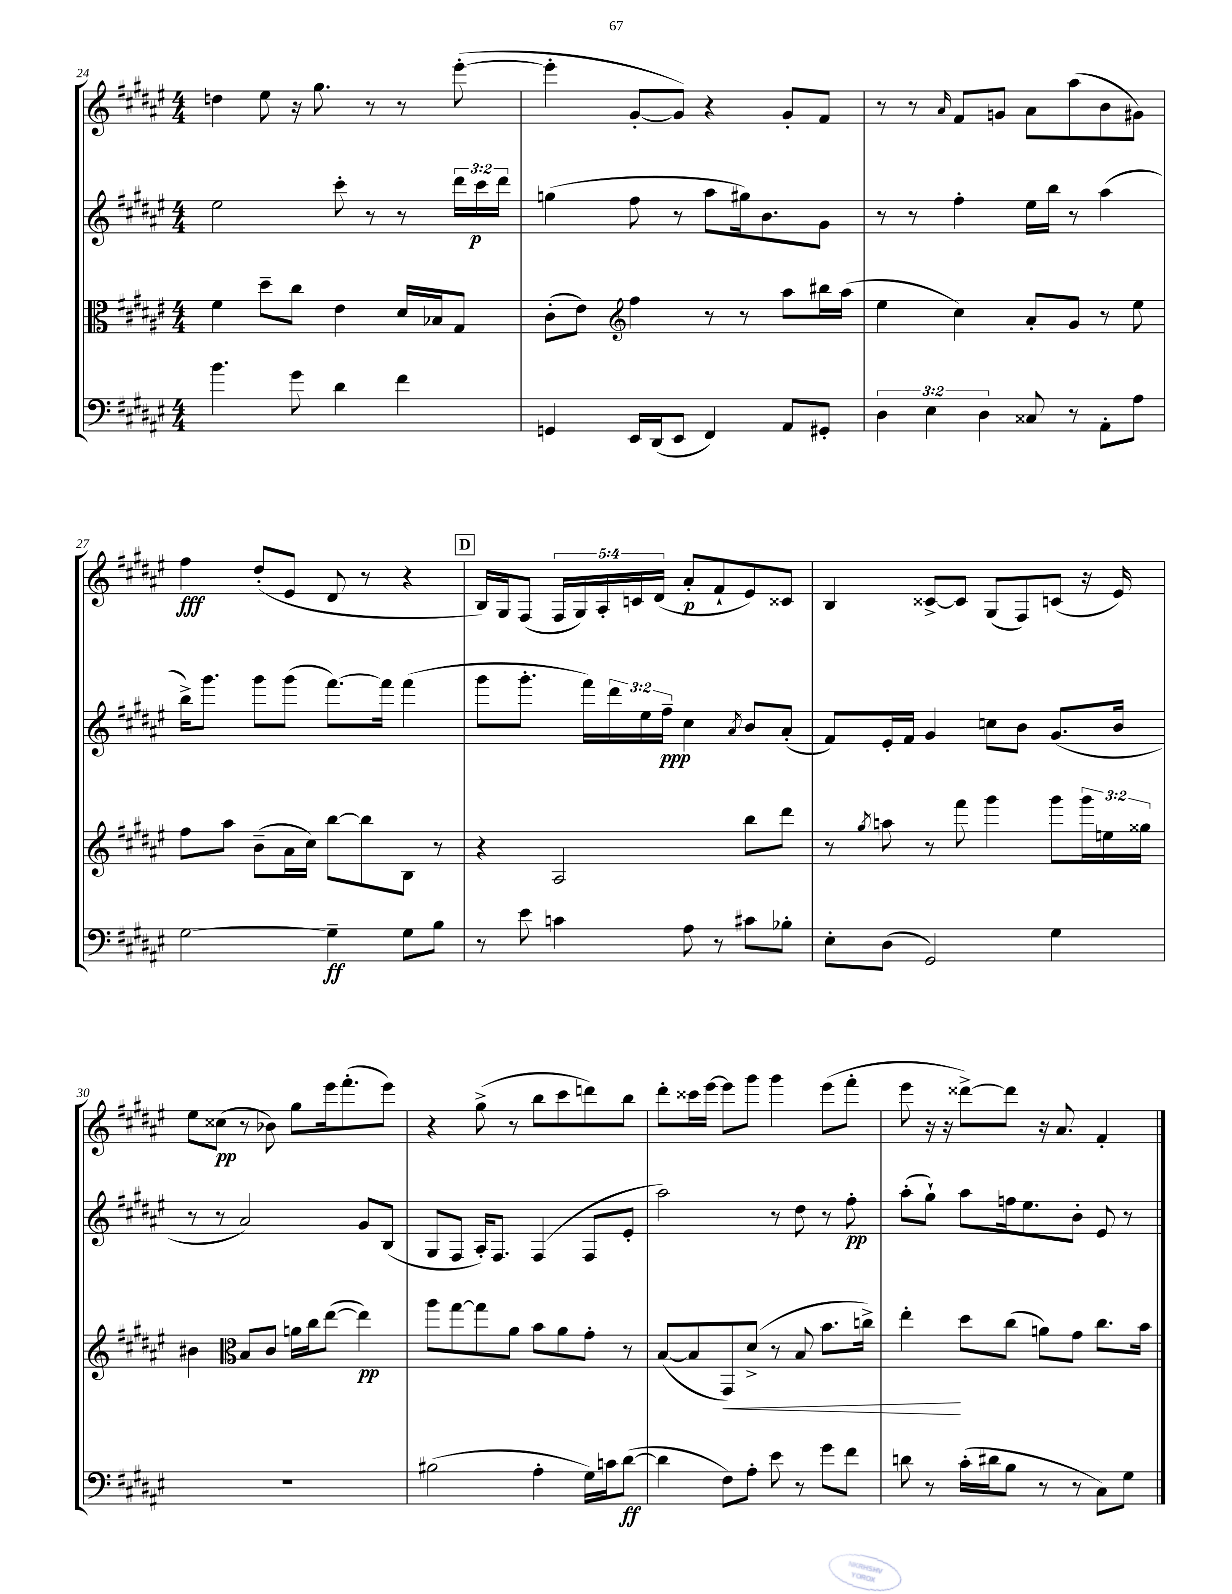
<<
\new StaffGroup <<
\new Staff = "s0" {
    \clef treble \key fis \major \numericTimeSignature \time 4/4 \override Staff.TupletNumber.text = #tuplet-number::calc-fraction-text
    d''4 eis''8 r16 gis''8. r8 r8 eis'''8~-.( |
    eis'''4-. gis'8~-. gis'8) r4 gis'8-. fis'8 |
    r8 r8 \grace { ais'16 } fis'8 g'8 ais'8 ais''8( b'8 gis'8) |
    fis''4\fff dis''8-.( eis'8 dis'8 r8 r4 |
    \mark \markup { \box "D" } b16) gis16 fis8( \tuplet 5/4 { fis16 gis16) ais16-. c'16 dis'16( } ais'8-.\p fis'8-! eis'8) cisis'8 |
    b4 cisis'8~-> cisis'8 gis8( fis8) c'8( r16 eis'16) |
    eis''8 cisis''8\pp( r8 bes'8) gis''8 eis'''16 fis'''8.-.( eis'''8) |
    r4 gis''8->( r8 b''8 cis'''8 d'''8) b''8 |
    dis'''8-. cisis'''16 eis'''16~ eis'''8 gis'''8 gis'''4 eis'''8( fis'''8-. |
    eis'''8 r16 r16 disis'''8~->) disis'''8 r16 ais'8. fis'4-. \bar "|." |
}
\new Staff = "s1" {
    \clef treble \key fis \major \numericTimeSignature \time 4/4 \override Staff.TupletNumber.text = #tuplet-number::calc-fraction-text
    eis''2 cis'''8-. r8 r8 \tuplet 3/2 { dis'''16 cis'''16\p dis'''16 } |
    g''4( fis''8 r8 ais''8 gis''16) b'8. gis'8 |
    r8 r8 fis''4-. eis''16 b''16 r8 ais''4( |
    b''16->) gis'''8. gis'''8 gis'''8( fis'''8.~) fis'''16 fis'''4( |
    \mark \markup { \box "D" } gis'''8 gis'''8.-. fis'''16) \tuplet 3/2 { dis'''16 eis''16 fis''16--\ppp } cis''4 \acciaccatura { ais'8 } b'8 ais'8-.( |
    fis'8) eis'16-. fis'16 gis'4 c''8 b'8 gis'8.( b'16 |
    r8 r8 ais'2) gis'8 b8( |
    gis8 fis8 ais16-.) fis8. fis4( fis8 eis'8-. |
    ais''2) r8 dis''8 r8 fis''8-.\pp |
    ais''8-.( gis''8-!) ais''8 f''16 eis''8. b'8-. eis'8 r8 \bar "|." |
}
\new Staff = "s2" {
    \clef alto \key fis \major \numericTimeSignature \time 4/4 \override Staff.TupletNumber.text = #tuplet-number::calc-fraction-text
    fis'4 dis''8-- cis''8 eis'4 dis'16 bes16 gis8 |
    cis'8-.( eis'8) \clef treble fis''4 r8 r8 ais''8 bis''16 ais''16( |
    eis''4 cis''4) ais'8-. gis'8 r8 eis''8 |
    fis''8 ais''8 b'8--( ais'16 cis''16) b''8~ b''8 b8 r8 |
    \mark \markup { \box "D" } r4 ais2 b''8 dis'''8 |
    r8 \acciaccatura { gis''8 } a''8 r8 fis'''8 gis'''4 gis'''8 \tuplet 3/2 { gis'''16 e''16 gisis''16 } |
    bis'4 \clef alto b8 cis'8 a'16 cis''16 eis''8~( eis''4\pp) |
    ais''8 gis''8~ gis''8 ais'8 b'8 ais'8 gis'8-. r8 |
    b8~( b8 gis,8\<) dis'8->( r8 b8 b'8. c''16->) |
    eis''4-.\! dis''8 cis''8( a'8) gis'8 cis''8. b'16 \bar "|." |
}
\new Staff = "s3" {
    \clef bass \key fis \major \numericTimeSignature \time 4/4 \override Staff.TupletNumber.text = #tuplet-number::calc-fraction-text
    b'4. gis'8 dis'4 fis'4 |
    g,4 eis,16 dis,16( eis,8 fis,4) ais,8 gis,8-. |
    \tuplet 3/2 { dis4 eis4 dis4 } cisis8 r8 ais,8-. ais8 |
    gis2~ gis4--\ff gis8 b8 |
    \mark \markup { \box "D" } r8 eis'8 c'4 ais8 r8 cis'8 bes8-. |
    eis8-. dis8( gis,2) gis4 |
    R1 |
    bis2( ais4-. gis16) c'16 dis'8~\ff( |
    dis'4 fis8) ais8-. eis'8 r8 gis'8 fis'8 |
    d'8 r8 cis'16-.( dis'16 b8 r8 r8 cis8) gis8 \bar "|." |
}
>>
>>
\layout { \context { \Score currentBarNumber = #24 } }
